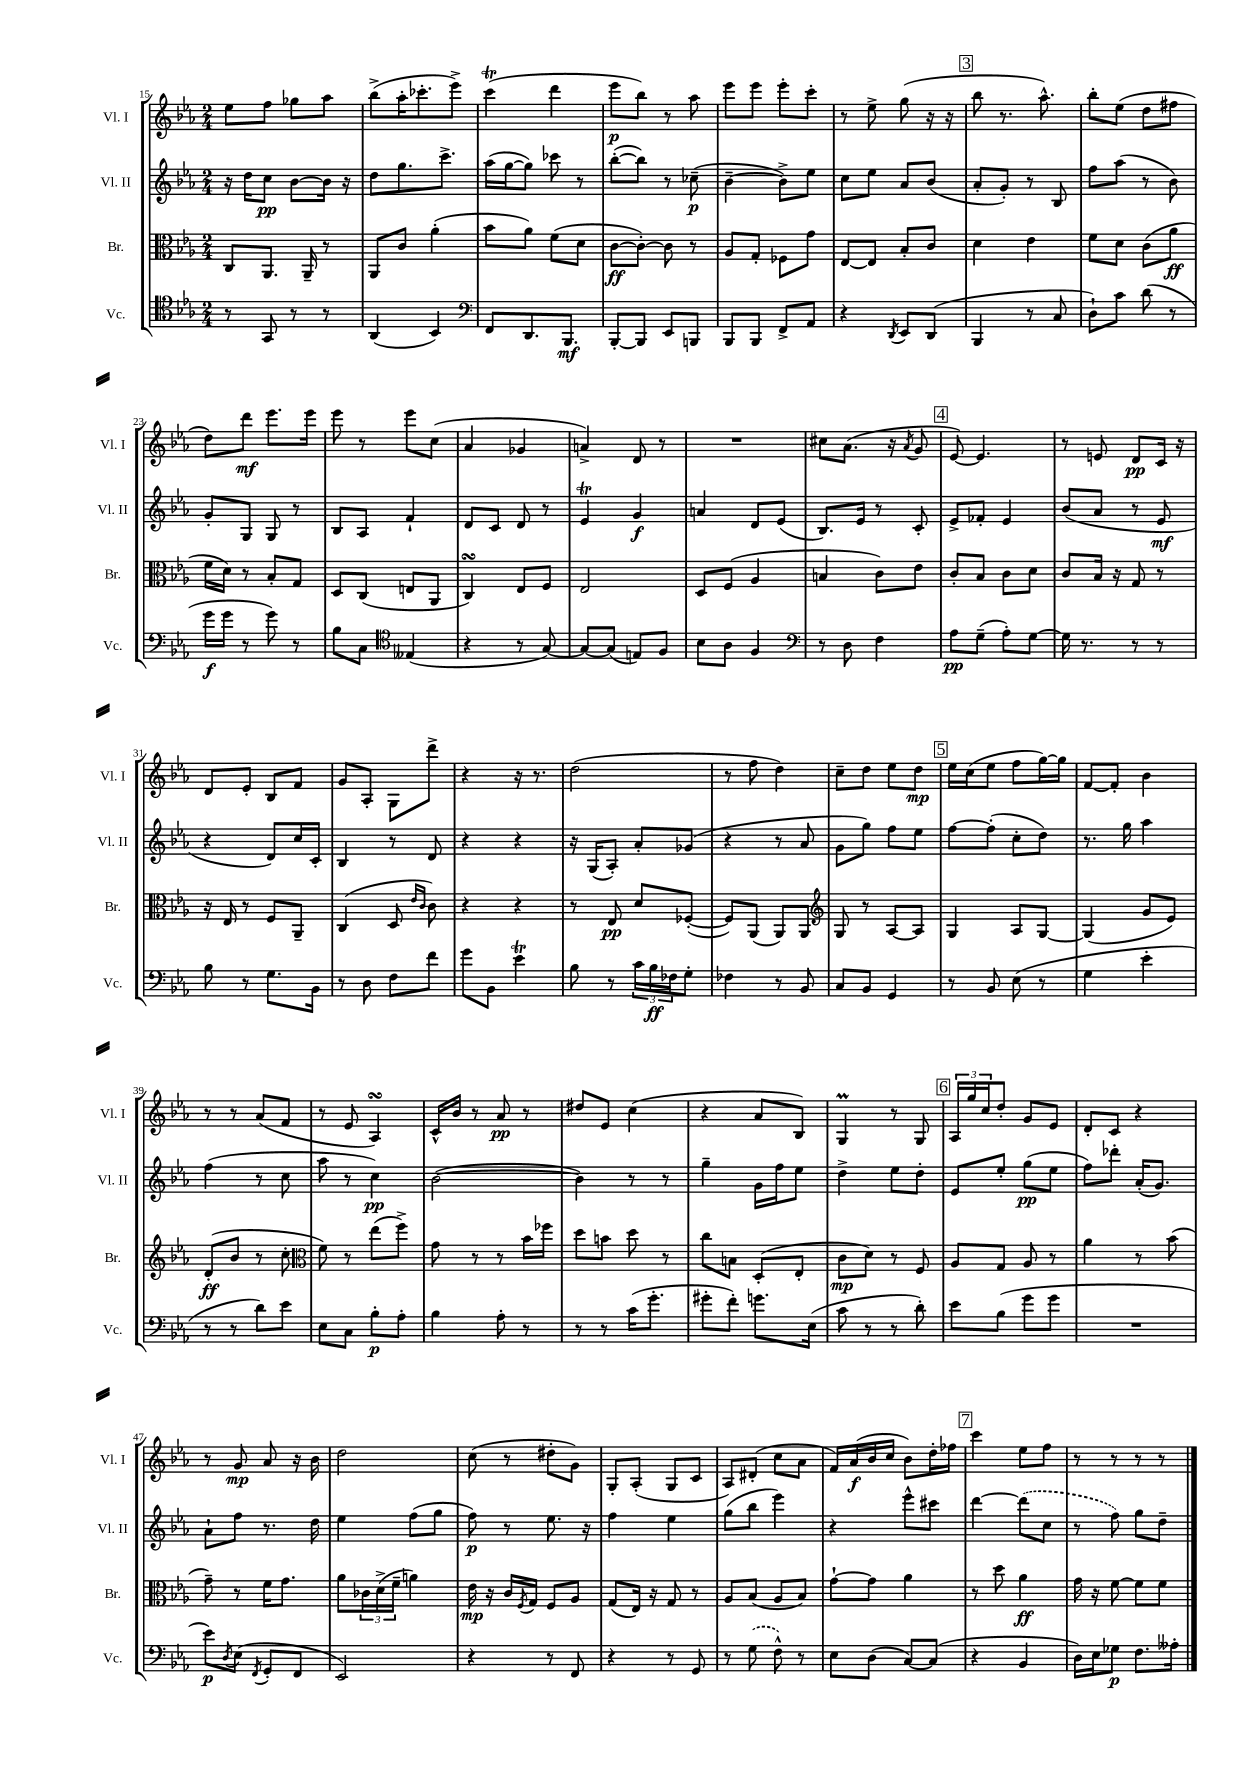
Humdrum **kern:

**kern	**dynam	**kern	**dynam	**kern	**dynam	**kern	**dynam
*part4	*part4	*part3	*part3	*part2	*part2	*part1	*part1
*staff4	*staff4	*staff3	*staff3	*staff2	*staff2	*staff1	*staff1
*I"Vc.	*	*I"Br.	*	*I"Vl. II	*	*I"Vl. I	*
*I'Vc.	*	*I'Br.	*	*I'Vl. II	*	*I'Vl. I	*
*clefC4	*	*clefC3	*	*clefG2	*	*clefG2	*
*k[b-e-a-]	*	*k[b-e-a-]	*	*k[b-e-a-]	*	*k[b-e-a-]	*
*M2/4	*	*M2/4	*	*M2/4	*	*M2/4	*
=15	=15	=15	=15	=15	=15	=15	=15
8r	.	8C/L	.	16r	.	8ee-\L	.
.	.	.	.	16dd\KL	.	.	.
8GG/	.	8.AA-/J	.	8cc\J	pp	8ff\J	.
8r	.	.	.	[8b-\L	.	8gg-X\L	.
.	.	16AA-~/	.	.	.	.	.
8r	.	8r	.	16b-\Jk]	.	8aa-\J	.
.	.	.	.	16r	.	.	.
=16	=16	=16	=16	=16	=16	=16	=16
(4AA-/	.	8AA-/L	.	8dd\L	.	(8bb-^\L	.
.	.	8c/J	.	8.gg\	.	16aa-'\K	.
.	.	.	.	.	.	8.ccc-X'\	.
4BB-/)	.	(4a-'\	.	.	.	.	.
.	.	.	.	8.ccc^\J	.	.	.
.	.	.	.	.	.	8eee-^\J)	.
=17	=17	=17	=17	=17	=17	=17	=17
*clefF4	*	*	*	*	*	*	*
8FF/L	.	8b-\L	.	(16aa-\LL	.	(4cccT\	.
.	.	.	.	[16gg\J	.	.	.
8.DD/	.	8a-\J)	.	8gg\J])	.	.	.
.	.	(8f\L	.	8ccc-X\	.	4ddd\	.
8.BBB-/J	mf	.	.	.	.	.	.
.	.	8d\J	.	8r	.	.	.
=18	=18	=18	=18	=18	=18	=18	=18
[8BBB-'/L	.	[8c\L	ff	([8bb-'\L	.	8eee-\L	p
8BBB-/J]	.	8c'\J_)	.	8bb-\J])	.	8bb-\J)	.
8EE-/L	.	8c\]	.	8r	.	8r	.
8BBBn/J	.	8r	.	(8cc-X~\	p	8aa-\	.
=19	=19	=19	=19	=19	=19	=19	=19
8BBB-/L	.	8A-/L	.	[4b-~\	.	8eee-\L	.
8BBB-/J	.	8G'/J	.	.	.	8eee-\J	.
8FF^/L	.	8F-X\L	.	8b-^\L])	.	8eee-'\L	.
8AA-/J	.	8g\J	.	8ee-\J	.	8ccc'\J	.
=20	=20	=20	=20	=20	=20	=20	=20
4r	.	[8E-/L	.	8cc\L	.	8r	.
.	.	8E-/J]	.	8ee-\J	.	8ee-^\	.
8qDD/	.	.	.	.	.	.	.
8EE-/L	.	8B-'/L	.	8a-/L	.	(8gg\	.
(8DD/J	.	8c/J	.	(8b-/J	.	16r	.
.	.	.	.	.	.	16r	.
!!LO:REH:place=s1:t=3
=21	=21	=21	=21	=21	=21	=21	=21
4BBB-/	.	4d\	.	8a-'/L	.	8bb-\	.
.	.	.	.	8g'/J)	.	8.r	.
8r	.	4e-\	.	8r	.	.	.
.	.	.	.	.	.	8.aa-^^\)	.
8C/	.	.	.	8B-/	.	.	.
=22	=22	=22	=22	=22	=22	=22	=22
8D`\L)	.	8f\L	.	8ff\L	.	8bb-'\L	.
8c\J	.	8d\J	.	(8aa-\J	.	(8ee-\J	.
(8d\	.	(8c\L	.	8r	.	8dd\L	.
8r	.	8a-\J	ff	8b-\)	.	8ff#X\J	.
!!LO:LB:g=z
=23	=23	=23	=23	=23	=23	=23	=23
16g\LL	f	16f\LL	.	8g'/L	.	8dd\L)	.
16g\JJ	.	16d\JJ)	.	.	.	.	.
8r	.	8r	.	8G/J	.	8ddd\J	mf
8g\)	.	8B-'/L	.	8G/	.	8.eee-\L	.
8r	.	8G/J	.	8r	.	.	.
.	.	.	.	.	.	16eee-\Jk	.
=24	=24	=24	=24	=24	=24	=24	=24
8B-\L	.	8D/L	.	8B-/L	.	8eee-\	.
8C\J	.	(8C/J	.	8A-/J	.	8r	.
*clefC4	*	*	*	*	*	*	*
(4E--X/	.	8En/L	.	4f`/	.	8eee-\L	.
.	.	8AA-/J	.	.	.	(8cc\J	.
=25	=25	=25	=25	=25	=25	=25	=25
4r	.	4CsSSS/)	.	8d/L	.	4a-/	.
.	.	.	.	8c/J	.	.	.
8r	.	8E-/L	.	8d/	.	4g-X/	.
[8G/)	.	8F/J	.	8r	.	.	.
=26	=26	=26	=26	=26	=26	=26	=26
8G/L_	.	2E-/	.	4e-T/	.	4an^/)	.
(8G/J]	.	.	.	.	.	.	.
8En/L)	.	.	.	4g/	f	8d/	.
8F/J	.	.	.	.	.	8r	.
=27	=27	=27	=27	=27	=27	=27	=27
8B-\L	.	8D/L	.	4an/	.	2r	.
8A-\J	.	(8F/J	.	.	.	.	.
4F/	.	4A-/	.	8d/L	.	.	.
.	.	.	.	(8e-/J	.	.	.
=28	=28	=28	=28	=28	=28	=28	=28
*clefF4	*	*	*	*	*	*	*
8r	.	4Bn/	.	8.B-/L)	.	8cc#X\L	.
8D\	.	.	.	.	.	(8.a-\J	.
.	.	.	.	16e-/Jk	.	.	.
4F\	.	8c\L)	.	8r	.	.	.
.	.	.	.	.	.	16r	.
.	.	.	.	.	.	8qa-/	.
.	.	8e-\J	.	8c'/	.	8g/	.
!!LO:REH:place=s1:t=4
=29	=29	=29	=29	=29	=29	=29	=29
8A-\L	pp	8c'/L	.	8e-^/L	.	[8e-/)	.
(8G~\J	.	8B-/J	.	8f-X'/J	.	4.e-/]	.
8A-'\L)	.	8c\L	.	4e-/	.	.	.
[8G\J	.	8d\J	.	.	.	.	.
=30	=30	=30	=30	=30	=30	=30	=30
16G\]	.	8c/L	.	(8b-/L	.	8r	.
8.r	.	.	.	.	.	.	.
.	.	16B-/Jk	.	8a-/J	.	8en/	.
.	.	16r	.	.	.	.	.
8r	.	8G/	.	8r	.	8d/L	pp
8r	.	8r	.	8e-/	mf	16c/Jk	.
.	.	.	.	.	.	16r	.
!!LO:LB:g=z
=31	=31	=31	=31	=31	=31	=31	=31
8B-\	.	16r	.	4r	.	8d/L	.
.	.	16E-/	.	.	.	.	.
8r	.	8r	.	.	.	8e-'/J	.
8.G\L	.	8F/L	.	8d/L)	.	8B-/L	.
.	.	8AA-~/J	.	16cc/L	.	8f/J	.
16BB-\Jk	.	.	.	16c'/JJ	.	.	.
=32	=32	=32	=32	=32	=32	=32	=32
8r	.	(4C/	.	4B-/	.	8g/L	.
8D\	.	.	.	.	.	8A-'/J	.
8F\L	.	8D/	.	8r	.	8G\L	.
.	.	16qqe-/LL	.	.	.	.	.
.	.	16qqc/JJ	.	.	.	.	.
8f\J	.	8c\)	.	8d/	.	8ddd^\J	.
=33	=33	=33	=33	=33	=33	=33	=33
8g\L	.	4r	.	4r	.	4r	.
8BB-\J	.	.	.	.	.	.	.
4e-T\	.	4r	.	4r	.	16r	.
.	.	.	.	.	.	8.r	.
=34	=34	=34	=34	=34	=34	=34	=34
8B-\	.	8r	.	16r	.	(2dd\	.
.	.	.	.	(16G/KL	.	.	.
8r	.	8E-/	pp	8A-'/J)	.	.	.
24c\LL	.	8d/L	.	8a-'/L	.	.	.
24B-\	ff	.	.	.	.	.	.
24F-X\J	.	.	.	.	.	.	.
8G'\J	.	([8F-X'/J	.	(8g-X/J	.	.	.
=35	=35	=35	=35	=35	=35	=35	=35
4F-X\	.	8F-/L])	.	4r	.	8r	.
.	.	(8AA-/J	.	.	.	8ff\	.
8r	.	8AA-/L)	.	8r	.	4dd\)	.
8BB-/	.	8AA-/J	.	8a-/	.	.	.
=36	=36	=36	=36	=36	=36	=36	=36
*	*	*clefG2	*	*	*	*	*
8C/L	.	8G/	.	8g\L	.	8cc~\L	.
8BB-/J	.	8r	.	8gg\J)	.	8dd\J	.
4GG/	.	[8A-/L	.	8ff\L	.	8ee-\L	.
.	.	8A-/J]	.	8ee-\J	.	8dd\J	mp
!!LO:REH:place=s1:t=5
=37	=37	=37	=37	=37	=37	=37	=37
8r	.	4G/	.	[8ff\L	.	16ee-\LL	.
.	.	.	.	.	.	(16cc\J	.
8BB-/	.	.	.	(8ff'\J]	.	8ee-\J	.
(8E-\	.	8A-/L	.	8cc'\L	.	8ff\L	.
8r	.	[8G/J	.	8dd\J)	.	[16gg\L)	.
.	.	.	.	.	.	16gg\JJ]	.
=38	=38	=38	=38	=38	=38	=38	=38
4G\	.	(4G/]	.	8.r	.	[8f/L	.
.	.	.	.	.	.	8f'/J]	.
.	.	.	.	16gg\	.	.	.
4e-'\	.	8g/L	.	4aa-\	.	4b-\	.
.	.	8e-/J)	.	.	.	.	.
!!LO:LB:g=z
=39	=39	=39	=39	=39	=39	=39	=39
8r	.	(8d'/L	ff	(4ff\	.	8r	.
8r	.	8b-/J	.	.	.	8r	.
8d\L)	.	8r	.	8r	.	(8a-/L	.
8e-\J	.	8cc'\	.	8cc\	.	8f/J	.
=40	=40	=40	=40	=40	=40	=40	=40
*	*	*clefC3	*	*	*	*	*
8E-\L	.	8f\)	.	8aa-\	.	8r	.
8C\J	.	8r	.	8r	.	8e-/	.
8B-'\L	p	(8ee-\L	.	4cc\)	pp	4A-sSSs/)	.
8A-'\J	.	8ff^\J)	.	.	.	.	.
=41	=41	=41	=41	=41	=41	=41	=41
4B-\	.	8g\	.	([2b-\	.	16c^^/LL	.
.	.	.	.	.	.	16b-/JJ	.
.	.	8r	.	.	.	8r	.
8A-'\	.	8r	.	.	.	8a-/	pp
8r	.	16b-\LL	.	.	.	8r	.
.	.	16ff-X\JJ	.	.	.	.	.
=42	=42	=42	=42	=42	=42	=42	=42
8r	.	8dd\L	.	4b-\])	.	8dd#X/L	.
8r	.	8bn\J	.	.	.	8e-/J	.
(16c\KL	.	8dd\	.	8r	.	(4cc\	.
8.g'\J	.	.	.	.	.	.	.
.	.	8r	.	8r	.	.	.
=43	=43	=43	=43	=43	=43	=43	=43
8g#X'\L	.	8cc\L	.	4gg~\	.	4r	.
8f'\J)	.	8Bn\J	.	.	.	.	.
8.gn\L	.	(8D'/L	.	16g\LL	.	8a-/L	.
.	.	.	.	16ff\J	.	.	.
.	.	8E-'/J	.	8ee-\J	.	8B-/J)	.
(16E-\Jk	.	.	.	.	.	.	.
=44	=44	=44	=44	=44	=44	=44	=44
8c\	.	8c\L	mp	4dd^\	.	4Gm/	.
8r	.	8d\J)	.	.	.	.	.
8r	.	8r	.	8ee-\L	.	8r	.
8d'\)	.	8F/	.	8dd'\J	.	8G/	.
!!LO:REH:place=s1:t=6
=45	=45	=45	=45	=45	=45	=45	=45
8e-\L	.	8A-/L	.	8e-/L	.	24A-/LL	.
.	.	.	.	.	.	24gg/	.
.	.	.	.	.	.	24cc/J	.
(8B-\J	.	8G/J	.	8ee-'/J	.	8dd'/J	.
8g\L	.	8A-/	.	(8gg\L	pp	8g/L	.
8g\J	.	8r	.	8ee-\J	.	8e-/J	.
=46	=46	=46	=46	=46	=46	=46	=46
2r	.	4a-\	.	8ff\L)	.	8d'/L	.
.	.	.	.	8ddd-X'\J	.	8c/J	.
.	.	8r	.	(16a-'/KL	.	4r	.
.	.	.	.	8.g/J)	.	.	.
.	.	(8b-\	.	.	.	.	.
!!LO:LB:g=z
=47	=47	=47	=47	=47	=47	=47	=47
8e-\L)	p	8g~\)	.	8a-`\L	.	8r	.
8qD/	.	.	.	.	.	.	.
(8E-\J	.	8r	.	8ff\J	.	8g/	mp
8qFF/	.	.	.	.	.	.	.
8GG'/L	.	16f\KL	.	8.r	.	8a-/	.
.	.	8.g\J	.	.	.	.	.
8FF/J	.	.	.	.	.	16r	.
.	.	.	.	16dd\	.	16b-\	.
=48	=48	=48	=48	=48	=48	=48	=48
2EE-/)	.	8a-\L	.	4ee-\	.	2dd\	.
.	.	24c-X\L	.	.	.	.	.
.	.	(24d^\	.	.	.	.	.
.	.	24f~\JJ	.	.	.	.	.
.	.	4an\)	.	(8ff\L	.	.	.
.	.	.	.	8gg\J	.	.	.
=49	=49	=49	=49	=49	=49	=49	=49
4r	.	16e-\	mp	8ff\)	p	(8cc\	.
.	.	16r	.	.	.	.	.
.	.	16c/LL	.	8r	.	8r	.
.	.	8qF/	.	.	.	.	.
.	.	16G/JJ	.	.	.	.	.
8r	.	8F/L	.	8.ee-\	.	8dd#X'\L	.
8FF/	.	8A-/J	.	.	.	8g\J)	.
.	.	.	.	16r	.	.	.
=50	=50	=50	=50	=50	=50	=50	=50
4r	.	(8G/L	.	4ff\	.	8G'/L	.
.	.	16E-/Jk)	.	.	.	(8A-'/J	.
.	.	16r	.	.	.	.	.
8r	.	8G/	.	4ee-\	.	8G/L	.
8GG/	.	8r	.	.	.	8c/J	.
=51	=51	=51	=51	=51	=51	=51	=51
8r	.	8A-/L	.	(8gg\L	.	8A-/L)	.
(8G\	.	(8B-/J	.	8bb-\J	.	(8d#X'/J	.
8F^^\)	.	8A-/L	.	4eee-\)	.	8cc\L	.
8r	.	8B-/J)	.	.	.	8a-\J	.
=52	=52	=52	=52	=52	=52	=52	=52
8E-\L	.	[8g`\L	.	4r	.	16f/LL)	.
.	.	.	.	.	.	(16a-/	f
(8D\J	.	8g\J]	.	.	.	16b-/	.
.	.	.	.	.	.	16cc/JJ	.
[8C/L)	.	4a-\	.	8eee-^^\L	.	8b-\L)	.
(8C/J]	.	.	.	8ccc#X\J	.	16dd'\L	.
.	.	.	.	.	.	16ff-X\JJ	.
!!LO:REH:place=s1:t=7
=53	=53	=53	=53	=53	=53	=53	=53
4r	.	8r	.	[4ddd\	.	4ccc\	.
.	.	8dd\	.	.	.	.	.
4BB-/	.	4a-\	ff	(8ddd\L]	.	8ee-\L	.
.	.	.	.	8cc\J	.	8ff\J	.
=54	=54	=54	=54	=54	=54	=54	=54
16D\LL)	.	16g\	.	8r	.	8r	.
16E-\J	.	16r	.	.	.	.	.
8G-X\J	p	[8f\	.	8ff\)	.	8r	.
8.F\L	.	8f\L]	.	8gg\L	.	8r	.
.	.	8f\J	.	8dd~\J	.	8r	.
16A--X'\Jk	.	.	.	.	.	.	.
==	==	==	==	==	==	==	==
*-	*-	*-	*-	*-	*-	*-	*-
